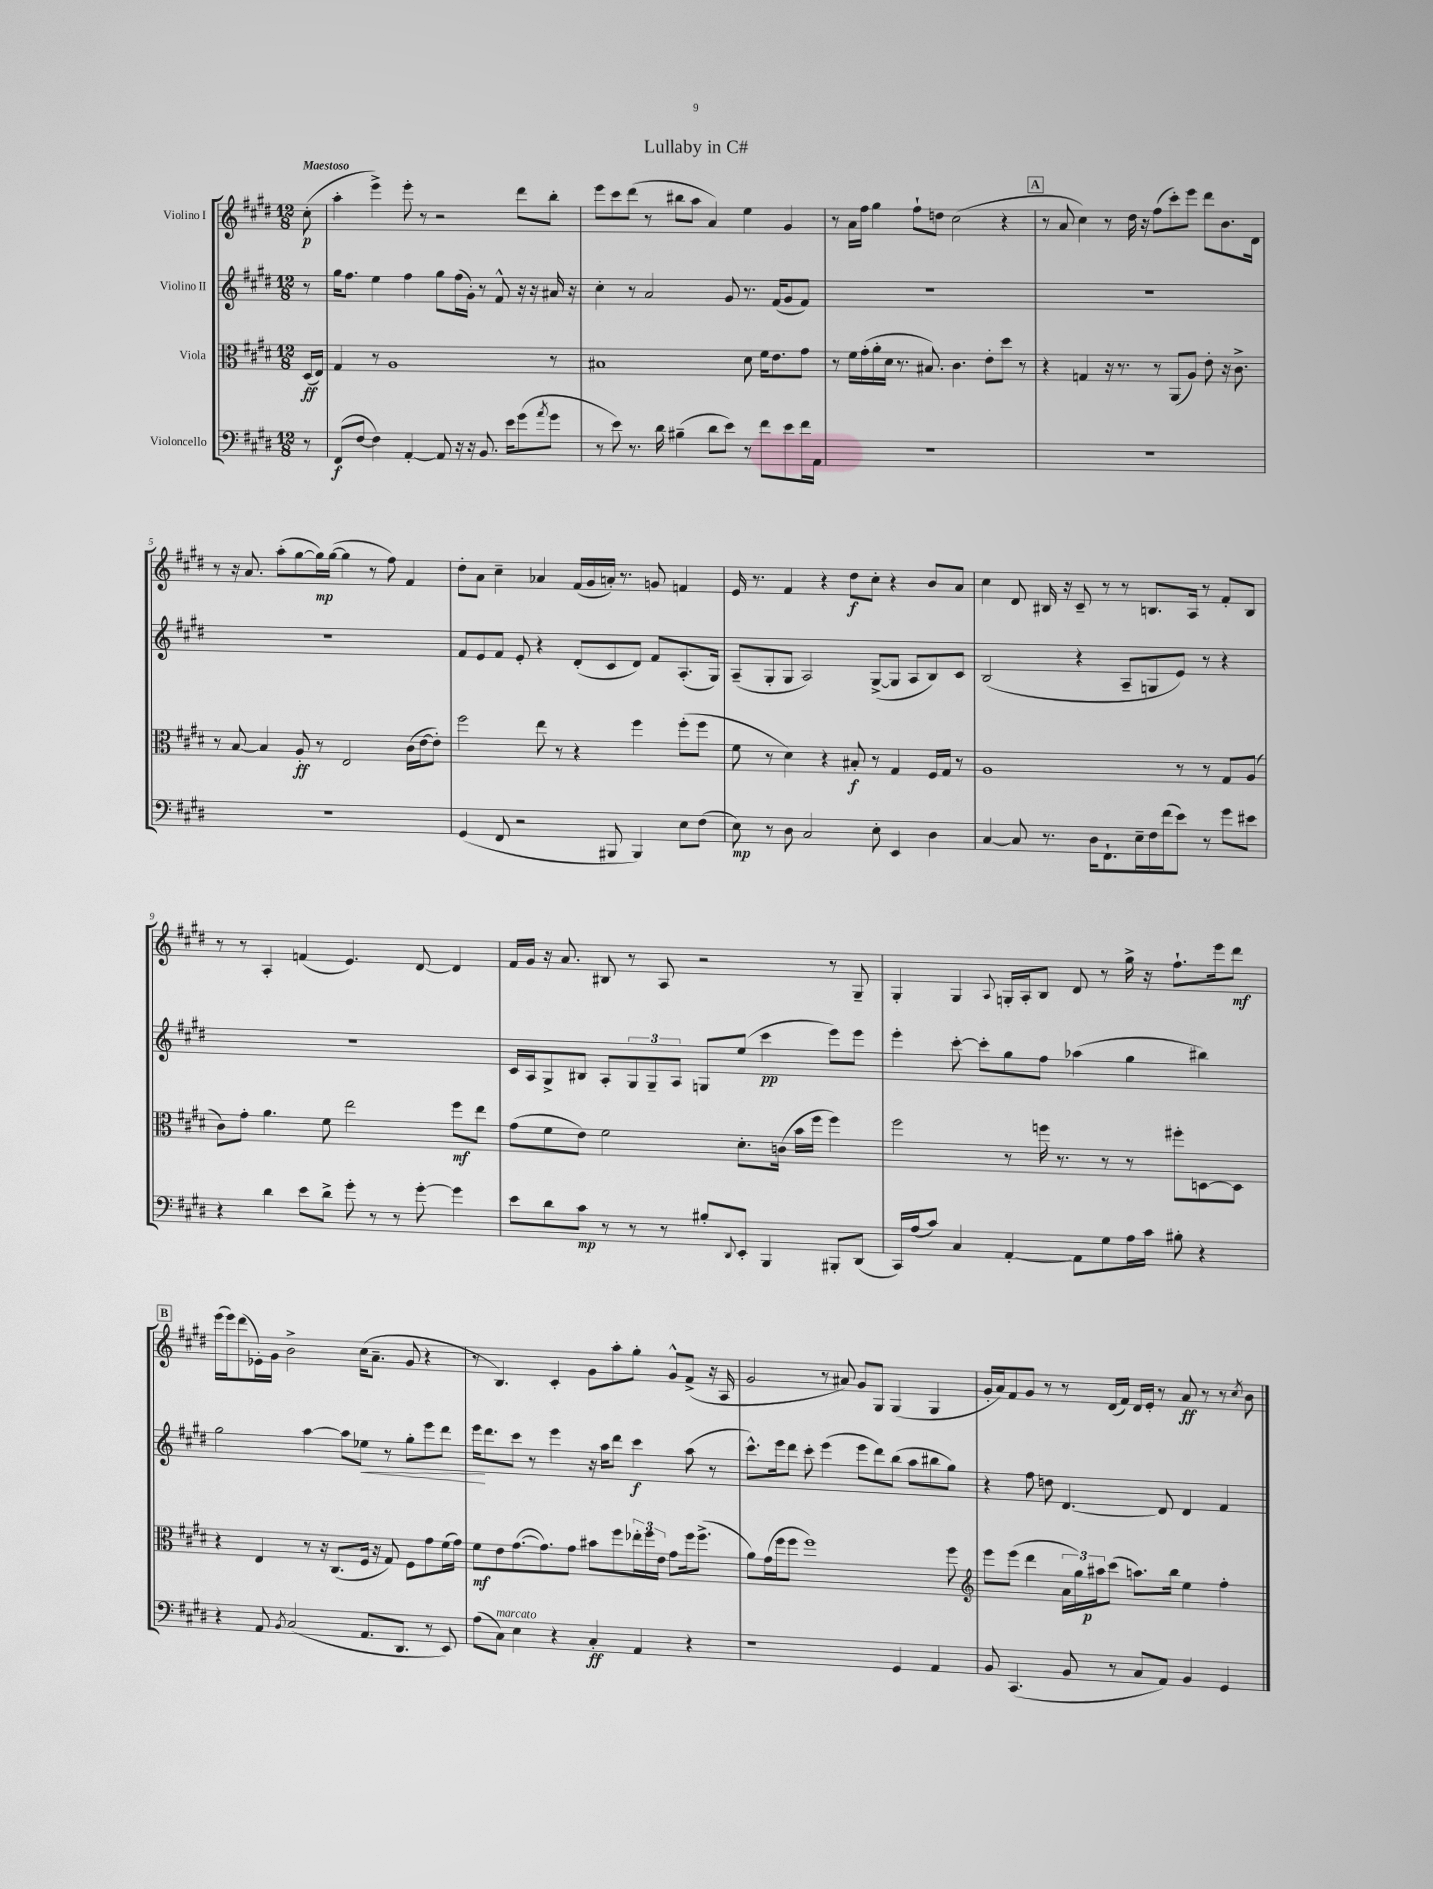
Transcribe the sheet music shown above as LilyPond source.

\header { title = "Lullaby in C#" }
<<
\new StaffGroup <<
\new Staff = "s0" \with { instrumentName = "Violino I" } {
    \clef treble \key e \major \numericTimeSignature \time 12/8 \partial 8 \tempo "Maestoso"
    cis''8-.\p( |
    a''4-. e'''4->) e'''8-. r8 r2 dis'''8 b''8-. |
    e'''8 cis'''8 dis'''8( r8 bis''8 a''8 a'4) e''4 gis'4 |
    r8 a'16 fis''16 gis''4 fis''8-! d''8 cis''2( r4 |
    \mark \markup { \box "A" } r8 a'8 cis''4) r8 dis''16 r16 fis''8( cis'''8-.) e'''8 dis'''8 b'8. dis'16 |
    r8 r16 a'8. a''8-.( gis''8~ gis''16\mp) gis''16~( gis''4 r8 fis''8) fis'4 |
    dis''8-. a'8 cis''4-- aes'4 fis'16( gis'16 a'16-.) r8. g'8 f'4 |
    e'16 r8. fis'4 r4 dis''8\f cis''8-. r4 b'8 a'8 |
    cis''4 dis'8 bis16 r16 cis'8-- r8 r8 b8. a16 r8 fis'8-. b8 |
    r8 r8 a4-. f'4( e'4.) dis'8~ dis'4 |
    fis'16 gis'16 r16 a'8. bis8 r8 a8 r2 r8 gis8-- |
    gis4-. gis4 \appoggiatura { a8 } g16-. a16-. b8 dis'8 r8 gis''16-> r16 fis''8.-! e'''16 dis'''8\mf |
    \mark \markup { \box "B" } e'''16( e'''16) dis'''8( ees'16-.) gis'16 b'2-> cis''16( a'8.-- gis'8 r4 |
    r8 b4.) cis'4-. gis'8 a''8-. gis''8-. gis'8-^ fis'8->( r16 a16 |
    gis'2 r8 ais'8) gis'8 gis8 gis4( gis4 |
    gis'16-. a'16) fis'8 gis'8 r8 r8 dis'16( fis'16) dis'16 e'16-. r8 a'8\ff r8 r8 \acciaccatura { cis''8 } b'8 \bar "|." |
}
\new Staff = "s1" \with { instrumentName = "Violino II" } {
    \clef treble \key e \major \numericTimeSignature \time 12/8 \partial 8
    r8 |
    gis''16 fis''8. e''4 fis''4 gis''8 fis''16( gis'16-.) r8 fis'8-^ r16 r16 ais'16 r16 |
    cis''4-. r8 a'2 gis'8 r8. fis'16( gis'8 fis'8) |
    R1. |
    \mark \markup { \box "A" } R1. |
    R1. |
    fis'8 e'8 fis'8 e'8-. r4 dis'8-.( cis'8 dis'8) fis'8 a8.-.( gis16) |
    a8--( gis8-. gis8 a2) gis8~->( gis8 a8 b8) cis'8 |
    b2( r4 a8-- g8 e'8) r8 r4 |
    R1. |
    cis'16 a16 gis8-> bis8 a8-. \tuplet 3/2 { gis8 gis8-- a8 } g8 e''8( cis'''4\pp e'''8) e'''8 |
    e'''4-. cis'''8~-. cis'''8-. gis''8 fis''8 aes''4( gis''4 bis''4) |
    \mark \markup { \box "B" } gis''2 a''4~ a''8 ees''8\< r8 gis''8-. e'''8 dis'''8 |
    e'''16\! dis'''8. cis'''8 r8 e'''4 r16 a''16 dis'''8 cis'''4\f a''8( r8 |
    cis'''8.-^) e'''16 dis'''8 cis'''8-. e'''4( e'''8 dis'''8) b''8( a''8 bis''8 gis''8) |
    r4 fis''8 d''8 dis'4.~ dis'8 dis'4 fis'4 \bar "|." |
}
\new Staff = "s2" \with { instrumentName = "Viola" } {
    \clef alto \key e \major \numericTimeSignature \time 12/8 \partial 8
    dis16\ff( e16) |
    gis4 r8 a1 r8 |
    bis1 dis'8 fis'16 e'8. gis'8 |
    r8 fis'16 gis'16-.( a'16-. dis'16 r8. bis8.) cis'4. e'8-. dis''8 r8 |
    \mark \markup { \box "A" } r4 g4 r16 r8. r8 a,8( a8) e'8-. r16 cis'8.-> |
    r8 b8~ b4 a8-.\ff r8 e2 cis'16( e'16~ e'8-.) |
    fis''2 e''8 r8 r4 fis''4 fis''8-.( fis''8 |
    fis'8 r8 dis'4) r4 bis8-.\f r8 gis4 fis16 gis16 r8 |
    a1 r8 r8 gis8 a8( |
    cis'8) gis'8-. a'4. fis'8 e''2 fis''8\mf e''8 |
    gis'8( fis'8 e'8) fis'2 dis'8.-. c'16( b'16 fis''16 fis''4) |
    fis''2 r8 f''16 r8. r8 r8 fis''8-. d8~ d8 |
    \mark \markup { \box "B" } r4 e4 r8 r16 cis8.( fis16 r16 gis8) fis8 gis'8 fis'16( gis'16) |
    fis'8\mf e'8 gis'8.~( gis'8.) gis'8 bis'8 fis''8 \tuplet 3/2 { ees''16-. fis''16 e'16 } gis'8 fis''16 fis''8.->( |
    a'8) gis'16( fis''16 fis''8 fis''1) fis''8 |
    \clef treble e'''8 e'''8( dis'''4 \tuplet 3/2 { a'16 gis''16) ais''16\p } cis'''8( a''8.) b''16 e''4 fis''4-. \bar "|." |
}
\new Staff = "s3" \with { instrumentName = "Violoncello" } {
    \clef bass \key e \major \numericTimeSignature \time 12/8 \partial 8
    r8 |
    fis,8\f( fis8~ fis4) a,4~-. a,8 r16 r16 b,8. e'16 gis'8( \acciaccatura { a'8 } gis'8 |
    r8 e'8) r8. dis'16 bis4--( dis'8 e'8) r8 fis'8 e'8 fis'16 a,16 |
    R1. |
    \mark \markup { \box "A" } R1. |
    R1. |
    gis,4( fis,8 r2 bis,,8 bis,,4) e8 fis8( |
    e8\mp) r8 dis8 cis2 e8-. e,4 dis4 |
    cis4~ cis8 r8. dis16 fis,8.-! e16-- fis16 fis'16( e'8) r8 gis'8 eis'8 |
    r4 dis'4 e'8 dis'8-> gis'8-. r8 r8 gis'8~-. gis'4 |
    e'8 dis'8 cis'8\mp r8 r8 r8 bis8-. \appoggiatura { dis,8 } e,8-. b,,4 bis,,8-. dis,8( |
    cis,16) a16( cis'8) cis4 a,4~-. a,8 gis8 a16 cis'16 bis8-. r4 |
    \mark \markup { \box "B" } r4 a,8 \acciaccatura { b,8 } cis2( a,8. dis,8. r8 e,8) |
    a8( cis8^\markup { \italic "marcato" }) e4 r4 cis4-.\ff a,4 r4 |
    r1 gis,4 a,4 |
    b,8 cis,4.( b,8 r8 cis8 a,8) b,4 gis,4 \bar "|." |
}
>>
>>
